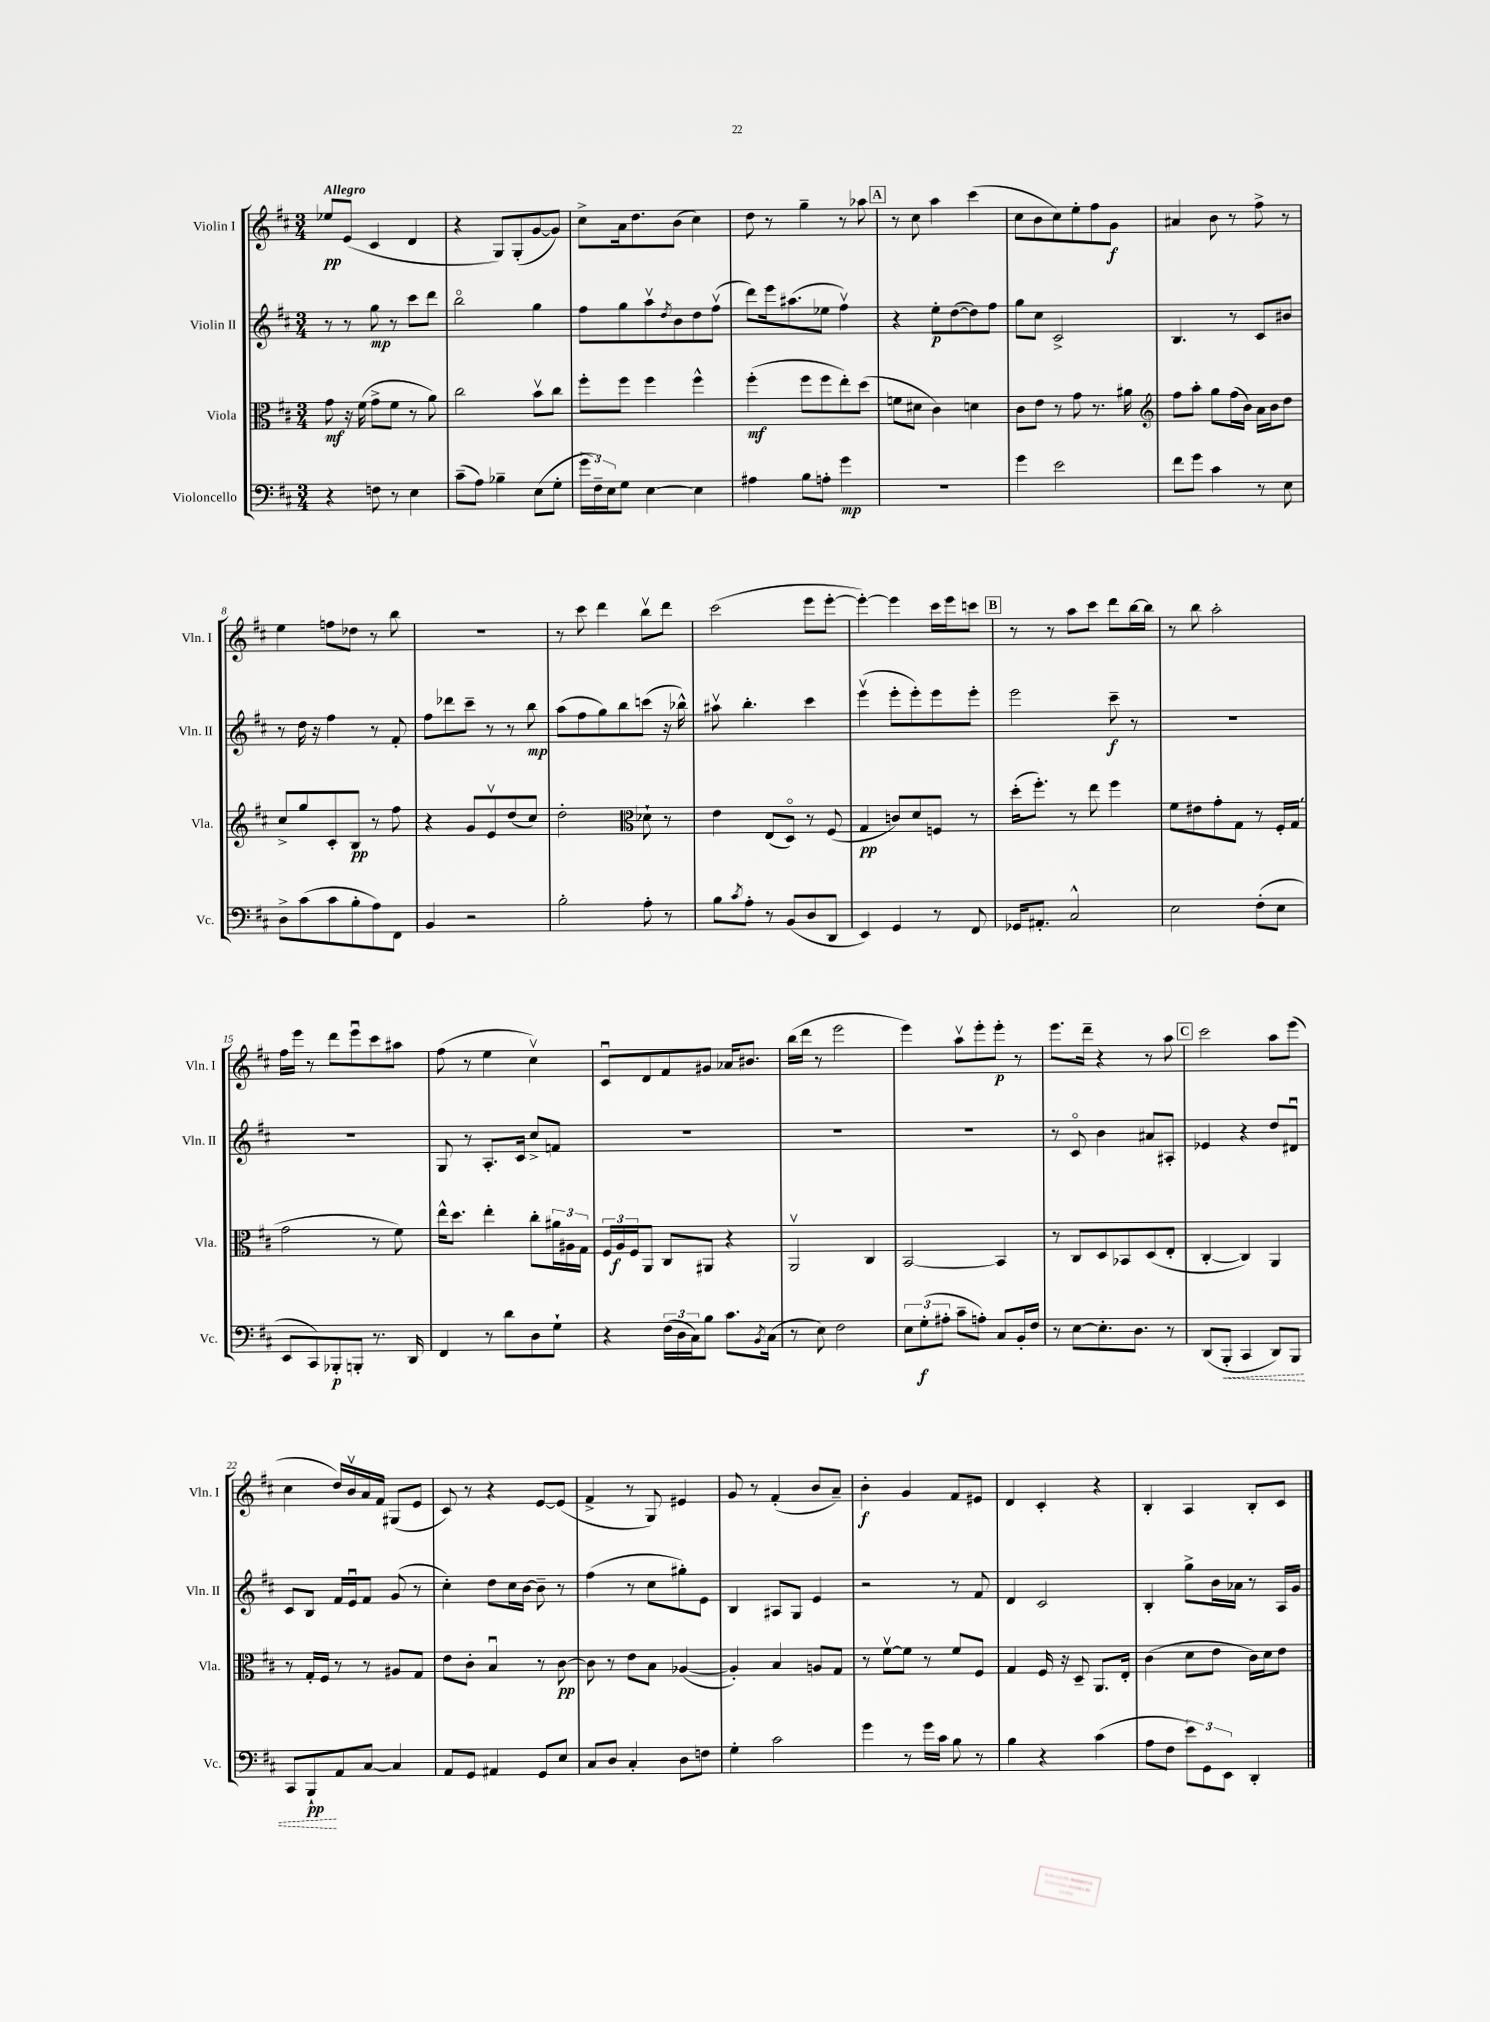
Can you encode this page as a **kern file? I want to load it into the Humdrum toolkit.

**kern	**kern	**kern	**kern
*staff4	*staff3	*staff2	*staff1
*clefF4	*clefC3	*clefG2	*clefG2
*k[f#c#]	*k[f#c#]	*k[f#c#]	*k[f#c#]
*M3/4	*M3/4	*M3/4	*M3/4
4r	8g\	8r	8ee-/L
.	16r	8r	(8e/J
.	(16f#\	.	.
8F\	8g^\L	8gg\	4c#/
8r	8f#\J	8r	.
4E\	8r	8ccc#\L	4d/
.	8a\)	8ddd\J	.
=	=	=	=
(8c#~\L	2cc#\	2bbo\	4r
8A\J)	.	.	.
4B-~\	.	.	8G/L)
.	.	.	(8G'/
(8E\L	8bv\L	4gg\	[8g/
8G'\J	8cc#\J	.	8g/]J)
=	=	=	=
24g\LL	8ff#'\L	8ff#\L	8cc#^\L
24F#~\)	.	.	.
24E\J	.	.	.
8G\J	8ff#\J	8gg\	16a\k
.	.	.	8.dd\
[4E\	4ff#\	8aav\	.
.	.	8qdd/	.
.	.	8b\	(8b\J
4E\]	4ff#^^\	8dd\	4cc#\)
.	.	(8ff#v\J	.
=	=	=	=
4A#\	(4ff#'\	8ddd\L)	8dd\
.	.	16eee\k	8r
.	.	(8.aa#\	.
8B\L	8ff#\L	.	4gg~\
8A'\J	8ff#\	8ee-\J	.
4g\	8ee'\)	4ff#v\)	8r
.	(8dd\J	.	8aa-\
=	=	=	=
2.r	8f\L	4r	8r
.	8d#\J	.	8cc#\
.	4c#\)	8ee'\L	4aa\
.	.	([8dd\	.
.	4d\	8dd\])	(4ccc#\
.	.	8ff#\J	.
=	=	=	=
4g\	8c#\L	8gg\L	8cc#\L
.	8e\J	8cc#\J	8b\
2e\	8r	2c#^/	8cc#\)
.	8g\	.	8ee'\
.	8.r	.	8ff#\
.	.	.	8g\J
.	16a#\	.	.
=	=	=	=
*	*clefG2	*	*
8f#\L	8ff#\L	4.B/	4a#/
8g\J	8aa'\J	.	.
4c#\	8gg\L	.	8b\
.	(16ff#\L	8r	8r
.	16b\JJ)	.	.
8r	16a\LL	8c#/L	8ff#^\
.	16b\J	.	.
8E\	8dd\J	8b#/J	8r
=	=	=	=
8D^\L	8cc#^/L	8r	4ee\
(8c#\	8gg/	16dd\	.
.	.	16r	.
8c#\	8c#'/	4ff#\	8ff\L
8B'\	8B/J	.	8dd-\J
8A\)	8r	8r	8r
8FF#\J	8ff#\	8f#'/	8bb\
=	=	=	=
4BB/	4r	8ff#\L	2.r
.	.	8ddd-\	.
2r	8g/L	8ccc#~\J	.
.	8ev/	8r	.
.	(8dd/	8r	.
.	8cc#/J)	8bb\	.
=	=	=	=
2B'\	2dd'\	(8aa\L	8r
.	.	8ff#\	8ccc#\
.	.	8gg\)	4ddd\
.	.	8bb\	.
*	*clefC3	*	*
8A'\	8d-`\	(8ccc\J	8bbv\L
8r	8r	16r	8ddd\J
.	.	16bb-^^\)	.
=	=	=	=
8B\L	4e\	8aa#v\	(2ccc#\
8qc#/	.	.	.
8A'\J	.	4.bb'\	.
8r	(8E/L	.	.
(8BB/L	8Do/J)	.	.
8D/	8r	4ccc#\	8eee\L
8DD/J	(8F#/	.	[8eee'\J
=	=	=	=
4EE/)	4G/	(4eeev\	4eee'\_)
4GG/	8c/L)	8eee'\L	4eee\]
.	8d/	8eee'\)	.
8r	8F/J	8eee\	16ccc#\LL
.	.	.	16eee\J
8FF#/	8r	8eee'\J	8ccc\J
=	=	=	=
16GG-/LK	(16dd'\LK	2eee\	8r
8.AA#'/J	8.ff#'\J)	.	.
.	.	.	8r
2C#^^/	8r	.	8aa\L
.	8ee\	.	8ccc#\J
.	4ff#\	8ccc#~\	8ddd\L
.	.	8r	[16bb\L
.	.	.	16bb\]JJ
=	=	=	=
2E\	8f#\L	2.r	8r
.	8e#\	.	8bb\
.	8g'\	.	2aa'\
.	8G\J	.	.
(8F#'\L	8r	.	.
8E\J	16F#'/LL	.	.
.	(16G/JJ	.	.
=	=	=	=
8EE/L	2g\	2.r	16ff#\LL
.	.	.	16eee\JJ
8CC#/)	.	.	8r
8BBB-'/	.	.	8ddd\L
8BBB'/J	.	.	8eeeu\
8.r	8r	.	8ccc#\
.	8f#\)	.	8aa#\J
16DD/	.	.	.
=	=	=	=
4FF#/	16ee^^\LK	8G/	(8ff#\
.	8.dd\J	.	.
.	.	8r	8r
8r	4ee'\	8.A'/L	4ee\
8d\L	.	.	.
.	.	16c#/Jk	.
8D\	8cc#'\L	8cc#^/L	4cc#v\)
8G`\J	24a#\L	8f/J	.
.	24A#\	.	.
.	24G\JJ	.	.
=	=	=	=
4r	24F#/LL	2.r	8c#u/L
.	24A/	.	.
.	24F#/J	.	.
.	8AA/J	.	8d/
(24F#\LL	8C#/L	.	8f#/
24D\	.	.	.
24C#\J)	.	.	.
8B\J	8AA#/J	.	8g#/J
8.c#\L	4r	.	16a-/LK
.	.	.	8.b#/J
8qBB/	.	.	.
(16C#\Jk	.	.	.
=	=	=	=
8r	2AAv/	2.r	(16bb\LL
.	.	.	16ddd\JJ
8E\)	.	.	8r
2F#\	.	.	2eee\
.	4C#/	.	.
=	=	=	=
12E\L	[2BB/	2.r	4eee\)
(12G'\	.	.	.
12A#'\J	.	.	.
8c#~\L	.	.	8aav\L
8A'\J)	.	.	8eee'\
8C#/L	4BB/]	.	8eee'\J
16BB'/L	.	.	8r
16F#/JJ	.	.	.
=	=	=	=
8r	8r	8r	8.eee\L
[8E\L	8C#/L	8c#o/	.
.	.	.	16ddd~\Jk
8.E'\]	8D/	4b\	4r
.	8BB-/	.	.
8.D\J	.	.	.
.	(8D/	8a#/L	8r
8r	8E'/J	8A#'/J	8aa\
=	=	=	=
(8DD/L	[4C#'/	4e-/	2ccc#\
8BBB'/J	.	.	.
4CC#/	4C#/])	4r	.
8DD/L)	4AA/	8dd/L	8aa\L
8BBB/J	.	8d#u/J	(8eee\J
=	=	=	=
8CC#/L	8r	8c#/L	4cc#\
8BBB`/	16G'/LL	8B/J	.
.	16F#/JJ	.	.
8AA/	8r	16f#/LL	16dd/LL)
.	.	16eu/J	16bv/
[8C#/J	8r	8f#/J	16a/
.	.	.	16f#/JJ
4C#/]	8A#/L	(8g/	(8G#/L
.	8G/J	8r	8e/J
=	=	=	=
8AA/L	8e\L	4cc#'\)	8c#/)
8GG/J	8c#'\J	.	8r
4AA#/	4Bu/	8dd\L	4r
.	.	16cc#\L	.
.	.	[16b\JJ	.
8GG/L	8r	8b~\]	[8e/L
8E/J	[8c#\	8r	(8e/]J
=	=	=	=
8C#/L	8c#\]	(4ff#\	4f#^/
8D/J	8r	.	.
4C#'/	8e\L	8r	8r
.	8B\J	8cc#\L	8G/)
8D\L	([4A-/	8gg#'\)	4e#/
8F\J	.	8e\J	.
=	=	=	=
4G'\	4A-'/])	4B/	8g/
.	.	.	8r
2c#\	4B/	8A#/L	(4f#'/
.	.	8G/J	.
.	8A/L	4e/	8b/L
.	8G/J	.	8a~/J)
=	=	=	=
4g\	8r	2r	4b'\
.	[8f#v\L	.	.
8r	8f#\]J	.	4g/
16g\LL	8r	.	.
16c#\JJ	.	.	.
8B\	8f#/L	8r	8f#/L
8r	8F#/J	8f#/	8e#/J
=	=	=	=
4B\	4G/	4d/	4d/
4r	16F#/	2c#/	4c#'/
.	16r	.	.
.	8D~/	.	.
(4c#\	8.AA/L	.	4r
.	16E'/Jk	.	.
=	=	=	=
8A\L	(4c#\	4B'/	4B'/
8F#\J	.	.	.
12e\L)	8d\L	8gg^\L	4A/
12GG\	.	.	.
.	8e\J	16b\L	.
12EE\J	.	.	.
.	.	16a-\JJ	.
4DD'/	16c#\LL)	8r	8B'/L
.	16d\J	.	.
.	8e\J	16A/LL	8c#/J
.	.	16g/JJ	.
==	==	==	==
*-	*-	*-	*-
